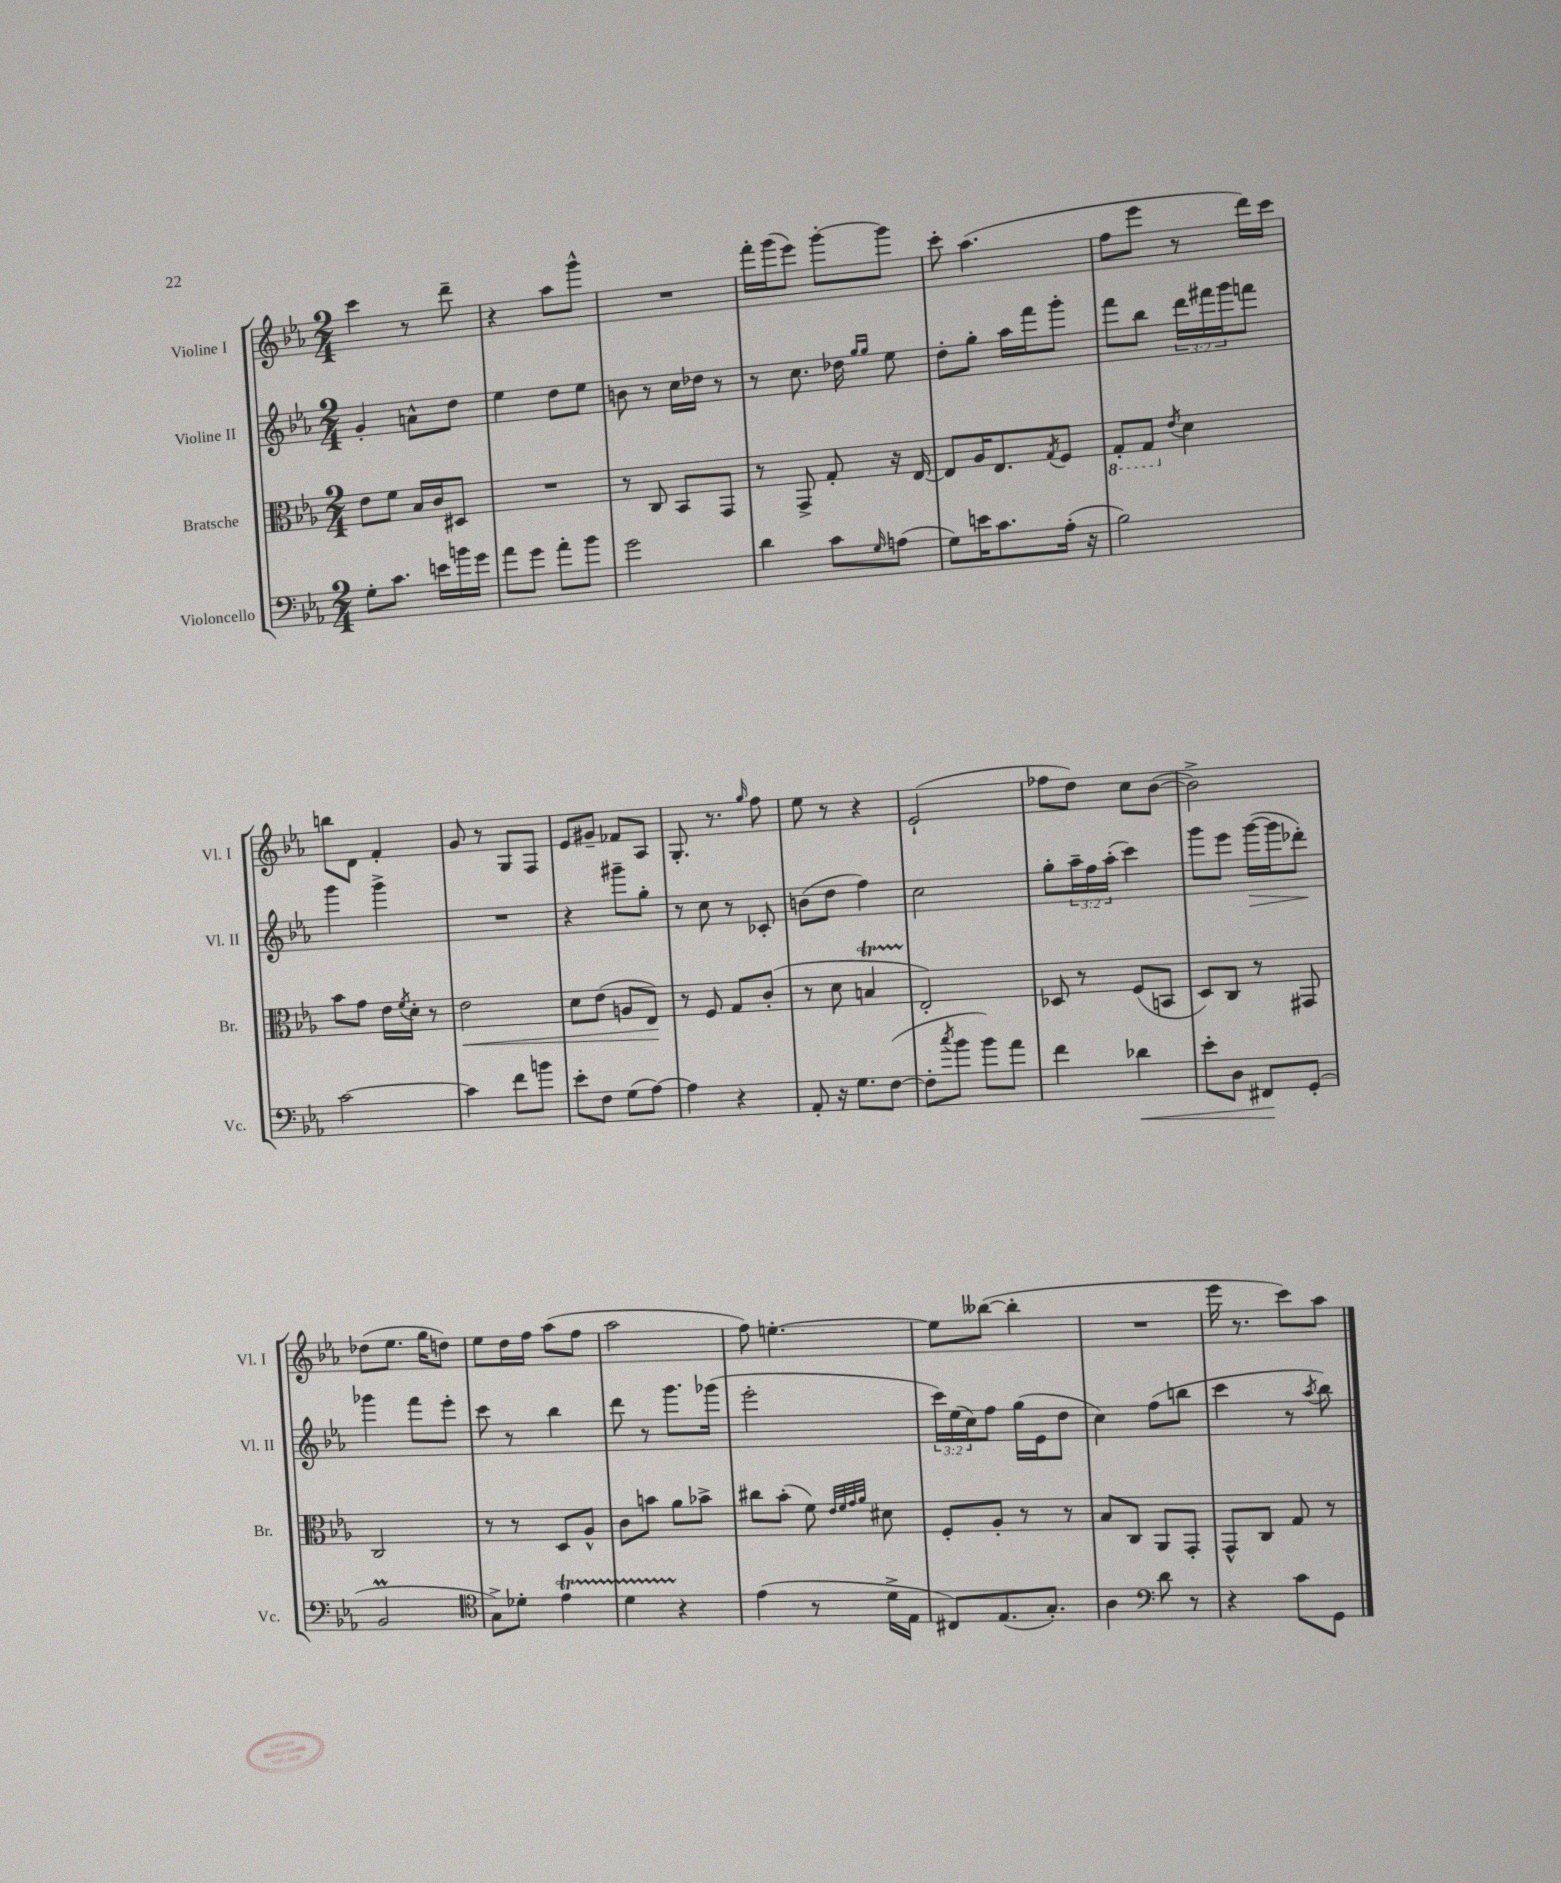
<<
\new StaffGroup <<
\new Staff = "s0" \with { instrumentName = "Violine I" shortInstrumentName = "Vl. I" } {
    \clef treble \key ees \major \numericTimeSignature \time 2/4
    c'''4 r8 d'''8-- |
    r4 aes''8 g'''8-^ |
    R2 |
    f'''16-. g'''16( ees'''8) g'''8~-. g'''8 |
    c'''8-. aes''4.( |
    f''8 ees'''8 r8 d'''16) c'''16 |
    b''8 d'8 f'4-. |
    g'8 r8 g8 f8 |
    ees'8 gis'8-- fes'8 aes8 |
    g8.-. r8. \grace { g''16 } f''8 |
    ees''8 r8 r4 |
    ees'2-!( |
    fes''8 d''8) c''8 bes'8~( |
    bes'2->) |
    des''8( ees''8. g''16 d''8) |
    ees''8 d''16 f''16 aes''8( f''8 |
    aes''2 |
    f''8) e''4.~-. |
    e''8 beses''8~( beses''4-. |
    R2 |
    ees'''16 r8. c'''8) aes''8 \bar "|." |
}
\new Staff = "s1" \with { instrumentName = "Violine II" shortInstrumentName = "Vl. II" } {
    \clef treble \key ees \major \numericTimeSignature \time 2/4 \override Staff.TupletNumber.text = #tuplet-number::calc-fraction-text
    g'4-. a'8-^ d''8 |
    ees''4 d''8 ees''8 |
    b'8 r8 c''16 des''16 r8 |
    r8 c''8. des''16 \grace { g''16 g''16 } ees''8 |
    d''8-. g''8-. aes''16 f'''16 g'''8-. |
    f'''8 bes''8 \tuplet 3/2 { d'''16 fis'''16 g'''16 } f'''8 |
    g'''4 g'''4-> |
    R2 |
    r4 gis'''8-- g''8-. |
    r8 c''8 r8 ces'8-. |
    b'8( d''8 f''4) |
    c''2 |
    g''8-. \tuplet 3/2 { aes''16-- f''16 aes''16-.( } c'''4) |
    g'''8 ees'''8 g'''16~\>( g'''16 des'''8-.\!) |
    ges'''4 f'''8 ees'''8-. |
    c'''8 r8 bes''4 |
    d'''8 r8 g'''8. ges'''16( |
    ees'''2-. |
    \tuplet 3/2 { c'''16) ees''16( c''16) } f''8 g''16( ees'16 d''8 |
    c''4) f''8( b''8 |
    c'''4 r8 \acciaccatura { aes''8 } bes''8) \bar "|." |
}
\new Staff = "s2" \with { instrumentName = "Bratsche" shortInstrumentName = "Br." } {
    \clef alto \key ees \major \numericTimeSignature \time 2/4
    ees'8 f'8 bes16 c'16 dis8 |
    R2 |
    r8 c8 bes,8 g,8 |
    r8 g,8-> g8-. r16 ees16~ |
    ees8 aes16 ees8. \acciaccatura { g8 } f8 |
    \ottava #-1 g,8-. g,8 \ottava #0 \acciaccatura { ees'8 } d'4 |
    bes'8 g'8 ees'16 \acciaccatura { f'8 } d'16-. r8 |
    ees'2\< |
    d'8 ees'8( a8 ees8\!) |
    r8 f8 g8 c'8-.( |
    r8 d'8 b4\startTrillSpan |
    ees2-.\stopTrillSpan) |
    des8 r8 f8( b,8 |
    d8) c8 r8 gis,8 |
    c2 |
    r8 r8 d8 aes8-^ |
    c'8 b'8 aes'8 bes'8-> |
    cis''8 bes'8-.( f'8) \grace { ees'32 f'32 g'32 aes'32 } dis'8 |
    f8-. aes8-. r8 r8 |
    bes8 c8 aes,8 g,8-. |
    g,8-^ c8 g8 r8 \bar "|." |
}
\new Staff = "s3" \with { instrumentName = "Violoncello" shortInstrumentName = "Vc." } {
    \clef bass \key ees \major \numericTimeSignature \time 2/4
    g8-. c'8. e'16 b'16 g'16 |
    aes'8 g'8 aes'8-. bes'8 |
    g'2 |
    d'4 c'8 \grace { g16 } a8( |
    g8) e'16 c'8. aes16-.( r16 |
    bes2) |
    c'2~ |
    c'4 f'8 b'8 |
    ees'8-. f8 g8( aes8~) |
    aes4 r4 |
    aes,8-. r16 g8. f8~( |
    f8-. \acciaccatura { c''8 } bes'8 bes'8) aes'8 |
    f'4 des'4\< |
    ees'8-. d8 fis,8\! g,8-.( |
    bes,2\prall |
    \clef tenor g8->) des'8-. ees'4\startTrillSpan |
    d'4 r4\stopTrillSpan |
    ees'4( r8 d'16-> ees16 |
    cis8) ees8.( g8.-.) |
    aes4 \clef bass d'8 r8 |
    r4 c'8 g,8 \bar "|." |
}
>>
>>
\layout { \context { \Score \remove "Bar_number_engraver" } }
